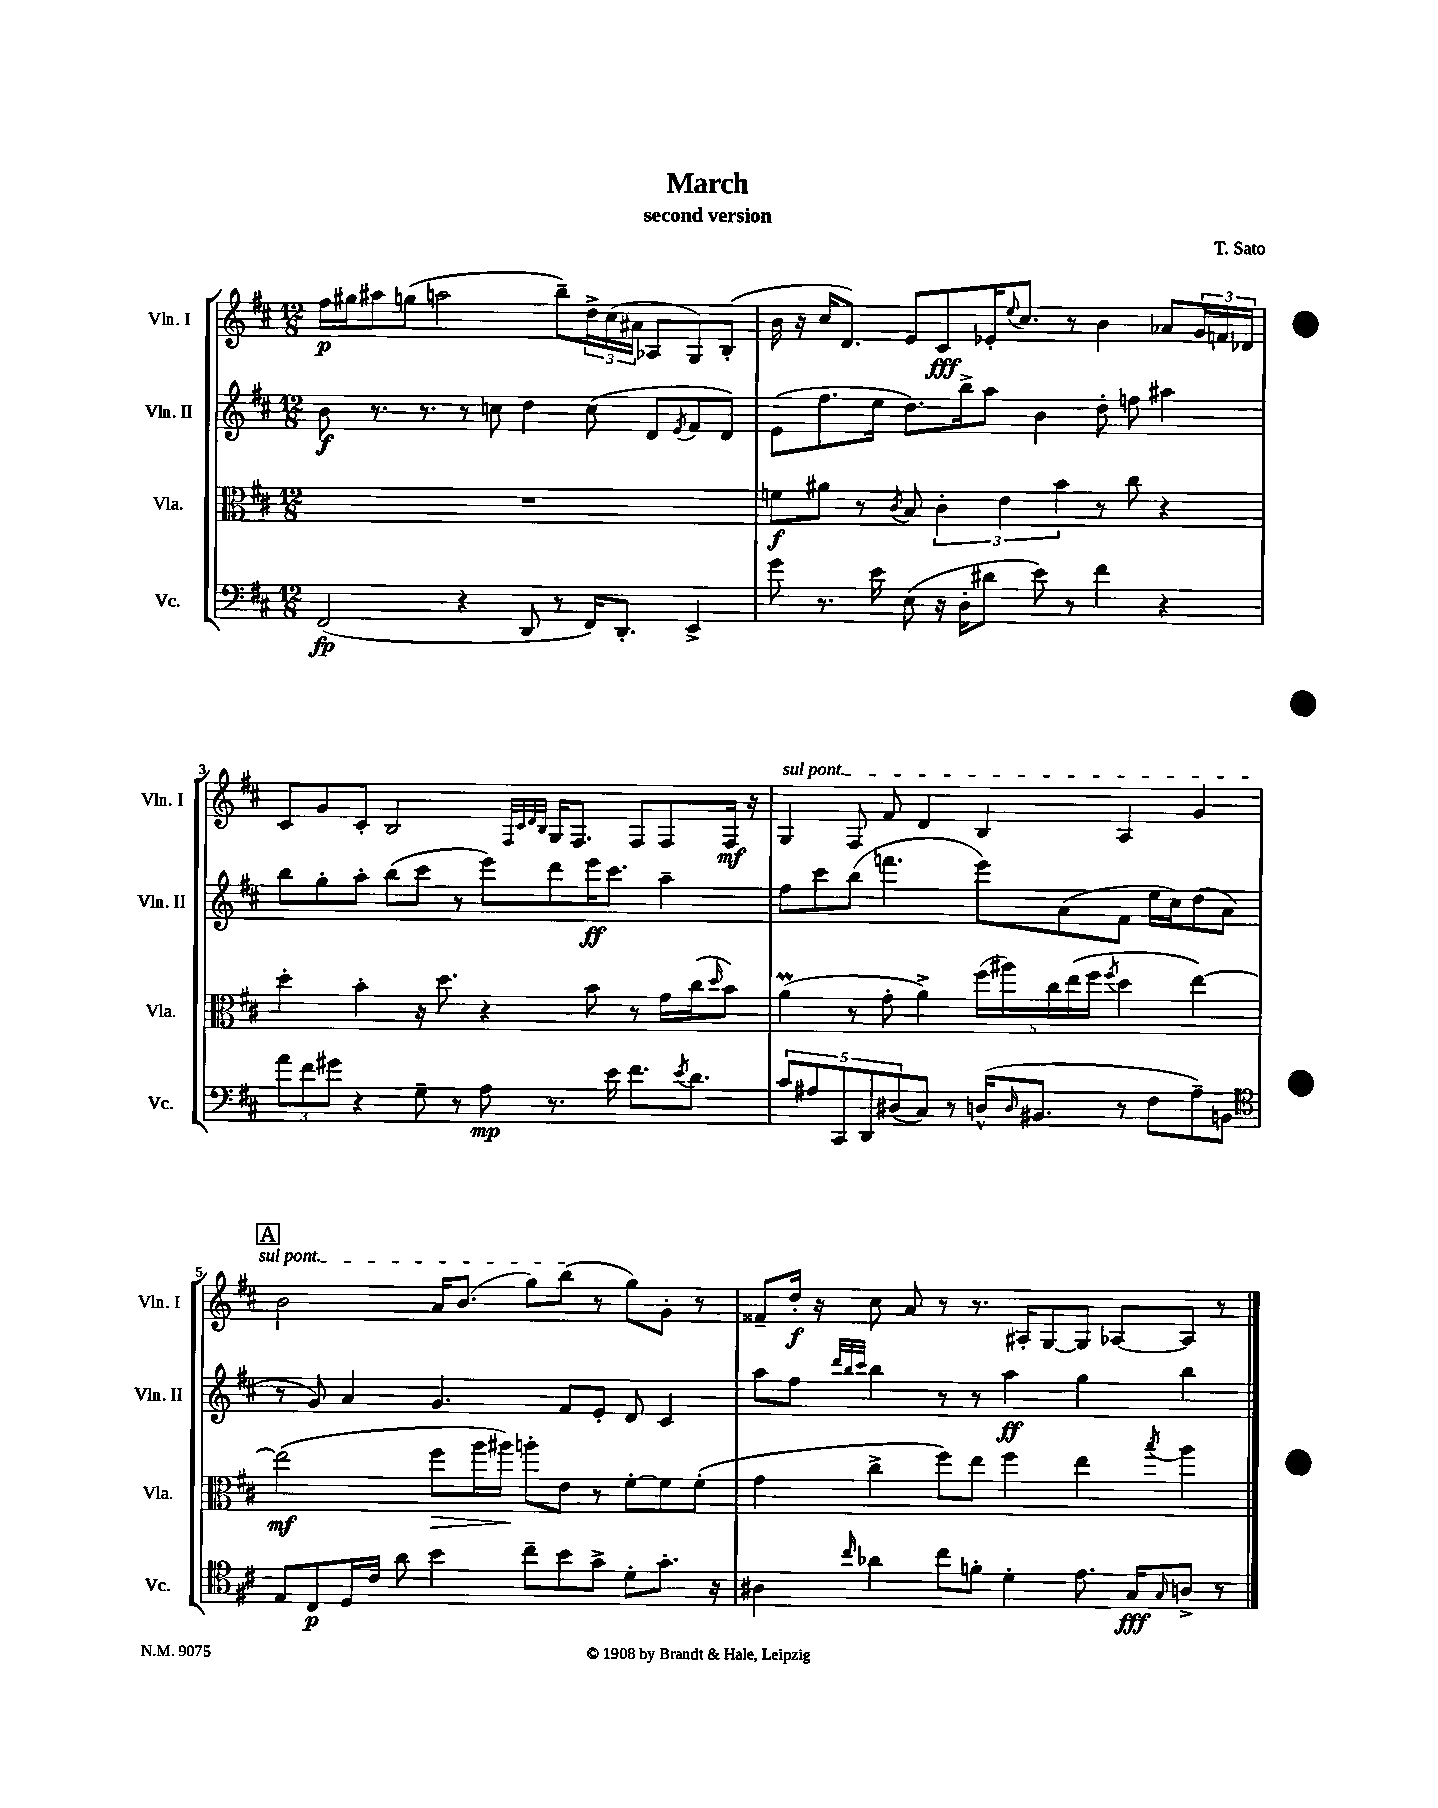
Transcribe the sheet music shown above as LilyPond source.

\header { title = "March" composer = "T. Sato" subtitle = "second version" }
<<
\new StaffGroup <<
\new Staff = "s0" \with { instrumentName = "Vln. I" shortInstrumentName = "Vln. I" } {
    \clef treble \key d \major \numericTimeSignature \time 12/8
    fis''16\p gis''16 ais''8 g''8( a''2 b''8--) \tuplet 3/2 { d''16-> cis''16( ais'16 } aes8 g8) b8-.( |
    b'16 r16 cis''16 d'8.) e'8 cis'8\fff ees'16-. \appoggiatura { e''8 } cis''8. r8 b'4 aes'8 \tuplet 3/2 { g'16 f'16 des'16 } |
    cis'8 g'8 cis'8-. b2 \grace { fis32 cis'32 d'32 b32 } g16 fis8. fis8 fis8 fis16\mf r16 |
    \once \override TextSpanner.bound-details.left.text = \markup { \italic "sul pont." } g4\startTextSpan fis8 fis'8 d'4 b4 a4 g'4 |
    \mark \markup { \box "A" } b'2 a'16 b'8.( g''8) b''8\stopTextSpan( r8 g''8) g'8-. r8 |
    fisis'8-- d''16-.\f r16 cis''8 a'8 r8 r8. ais16-. g8~ g8 aes8~ aes8 r8 \bar "|." |
}
\new Staff = "s1" \with { instrumentName = "Vln. II" shortInstrumentName = "Vln. II" } {
    \clef treble \key d \major \numericTimeSignature \time 12/8
    b'8\f r8. r8. r8 c''8 d''4 c''8( d'8 \acciaccatura { e'8 } fis'8 d'8) |
    e'8( fis''8. e''16 d''8.) b''16-> a''8 b'4 d''8-. f''8 ais''4 |
    b''8 g''8-. a''8-. b''8( cis'''8 r8 e'''8) d'''8 e'''16\ff cis'''8. a''4-- |
    fis''8 cis'''8 b''8( f'''4. e'''8) a'8( fis'8 e''16 cis''16) d''8( a'8 |
    \mark \markup { \box "A" } r8 g'8) a'4 g'4. fis'8 e'8-. d'8 cis'4 |
    a''8 fis''8 \grace { d'''32 b''32 cis'''32 } b''4 r8 r8 a''4\ff g''4 b''4 \bar "|." |
}
\new Staff = "s2" \with { instrumentName = "Vla." shortInstrumentName = "Vla." } {
    \clef alto \key d \major \numericTimeSignature \time 12/8
    R1. |
    f'8\f ais'8 r8 \acciaccatura { cis'8 } b8 \tuplet 3/2 { cis'4-. e'4 b'4 } r8 cis''8 r4 |
    d''4-. b'4-. r16 d''8. r4 b'8 r8 g'16 cis''16( \grace { d''16 } b'8) |
    a'4\prall( r8 g'8-. a'4->) \tuplet 5/4 { fis''16( ais''16) cis''16 e''16( fis''16 } \acciaccatura { fis''8 } d''4 e''4~) |
    \mark \markup { \box "A" } e''2\mf( fis''8\> a''16 ais''16\!) a''8-. e'8 r8 fis'8~-. fis'8 fis'8-.( |
    g'4 cis''4-> fis''8) e''8 fis''4 e''4 \acciaccatura { b''8 } a''4 \bar "|." |
}
\new Staff = "s3" \with { instrumentName = "Vc." shortInstrumentName = "Vc." } {
    \clef bass \key d \major \numericTimeSignature \time 12/8
    fis,2\fp( r4 d,8 r8 fis,16) d,8.-. e,4-> |
    g'8 r8. e'16 e8( r16 d16-. dis'8 e'8) r8 fis'4 r4 |
    \tuplet 3/2 { a'8 fis'8 gis'8 } r4 g8-- r8 a8\mp r8. e'16 fis'8. \acciaccatura { e'8 } d'8. |
    \tuplet 5/4 { cis'8 ais8 cis,8 d,8 dis8( } cis8) r8 d16-^( \grace { d16 } bis,8. r8 fis8 ais8--) b,8 |
    \mark \markup { \box "A" } \clef tenor e8 cis8\p d16 cis'16 a'8 b'4 cis''8-- b'8 g'8-> d'8-. g'8.-. r16 |
    ais4 \grace { cis''16 } aes'4 cis''8 f'8-. d'4-. e'8. g16\fff \grace { g16 } a8-> r8 \bar "|." |
}
>>
>>
